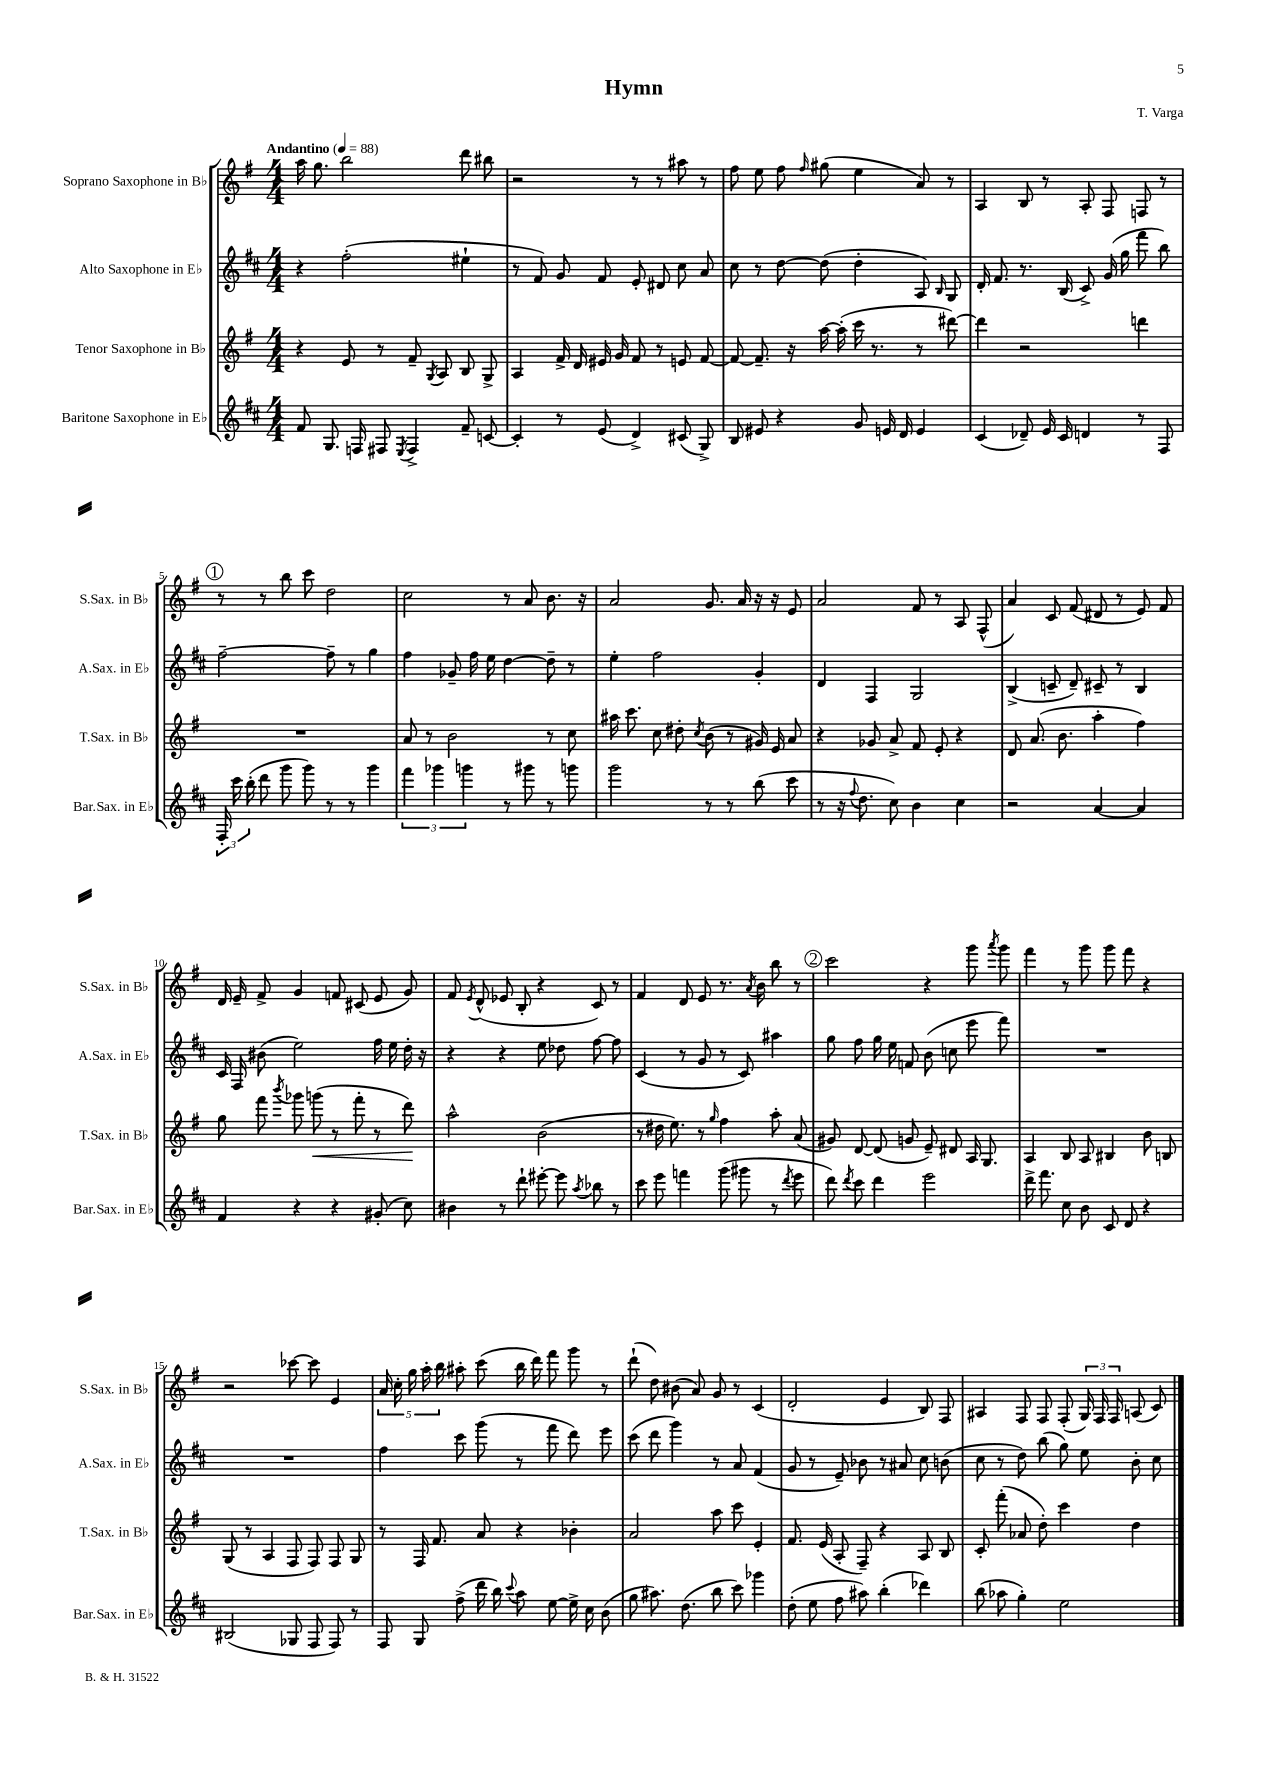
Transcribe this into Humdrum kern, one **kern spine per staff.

**kern	**kern	**kern	**kern
*staff4	*staff3	*staff2	*staff1
*clefG2	*clefG2	*clefG2	*clefG2
*k[f#c#]	*k[f#]	*k[f#c#]	*k[f#]
*M4/4	*M4/4	*M4/4	*M4/4
*MM88	*MM88	*MM88	*MM88
8f#/	4r	4r	16aa\
.	.	.	8.gg\
8.G/	.	.	.
.	8e/	(2ff#'\	2bb\
16F/	.	.	.
8F#/	8r	.	.
8qE/	.	.	.
4F#^/	8f#~/	.	.
.	8qG/	.	.
.	8A/	.	.
8f#~/	8B/	4ee#`\	8ddd\
[8c/	8G^/	.	8bb#\
=	=	=	=
4c'/]	4A/	8r	2r
.	.	8f#/)	.
8r	16f#^/	8g/	.
.	16d/	.	.
(8e/	16e#/	8f#/	.
.	16g/	.	.
4d^/)	8f#/	8e'/	8r
.	8r	8d#/	8r
(8c#/	8e/	8cc#\	8aa#\
8G^/)	[8f#/	8a/	8r
=	=	=	=
8B/	8f#/_	8cc#\	8ff#\
8e#/	8.f#~/]	8r	8ee\
4r	.	[8dd\	8ff#\
.	16r	.	.
.	.	.	16qqff#/
.	[16aa\	(8dd\]	(8gg#\
.	(16aa'\]	.	.
8g/	16ccc\	4dd'\	4ee\
.	8.r	.	.
16e/	.	.	.
16d/	.	.	.
4e/	8r	8A/)	8a/)
.	.	16qqB/	.
.	[8ddd#\)	8G/	8r
=	=	=	=
(4c#/	4ddd#\]	16d'/	4A/
.	.	8.f#/	.
8d-~/)	2r	8.r	8B/
16e/	.	.	8r
16c#/	.	(16B/	.
4d/	.	8c#^/)	8A'/
.	.	(16g/	8F#/
.	.	16gg\	.
8r	4ddd\	8fff#\	8F/
8F#/	.	8bb\)	8r
=	=	=	=
24F#'/	1r	[2ff#~\	8r
24ccc#\	.	.	.
(24bb'\	.	.	.
8ddd\	.	.	8r
8ggg\	.	.	8bb\
8ggg\)	.	.	8ccc\
8r	.	8ff#~\]	2dd\
8r	.	8r	.
4ggg\	.	4gg\	.
=	=	=	=
6fff#\	8a/	4ff#\	2cc\
.	8r	.	.
6ggg-\	.	.	.
.	2b\	8g-~/	.
6ggg\	.	.	.
.	.	16ff#\	.
.	.	16ee\	.
8r	.	[4dd\	8r
8ggg#\	.	.	8a/
8r	8r	8dd~\]	8.b\
8ggg\	8cc\	8r	.
.	.	.	16r
=	=	=	=
2ggg\	16aa#\	4ee'\	2a/
.	8.ccc\	.	.
.	8cc\	2ff#\	.
.	8dd#'\	.	.
.	8qcc/	.	.
8r	(8b\	.	8.g/
8r	8r	.	.
.	.	.	16a/
(8bb\	16g#/)	4g'/	16r
.	16e/	.	16r
8ccc#\	8a/	.	8e/
=	=	=	=
8r	4r	4d/	2a/
16r	.	.	.
8qqff#/	.	.	.
8.dd\	.	.	.
.	8g-/	4F#/	.
8cc#\)	8a^/	.	.
4b\	8f#/	2G/	8f#/
.	8e'/	.	8r
4cc#\	4r	.	8A/
.	.	.	(8F#^^/
=	=	=	=
2r	8d/	(4B^/	4a/)
.	(8.a/	.	.
.	.	8c~/	8c/
.	8.b\	.	.
.	.	8d~/)	(8f#/
[4a/	4aa'\	8c#~/	8d#/
.	.	8r	8r
4a/]	4ff#\)	4B/	8e/)
.	.	.	8f#/
=	=	=	=
4f#/	8gg\	16c#/	16d/
.	.	16F#/	16e~/
.	8fff#\	(8b#\	8f#^/
.	8qbbb/	.	.
4r	8ggg-\	2ee\)	4g/
.	(8ggg\	.	.
4r	8r	.	8f/
.	8fff#'\	.	(8c#/
(8g#'/	8r	16ff#\	8e/
.	.	16ee\	.
8cc#\)	8ddd\)	16dd'\	8g/)
.	.	16r	.
=	=	=	=
4b#\	2aa^^\	4r	8f#/
.	.	.	8qe/
.	.	.	(8d^^/
8r	.	4r	8e-/
8ddd`\	.	.	8B'/
[8eee#'\	(2b\	8ee\	4r
8eee#\]	.	8dd-\	.
8qaa/	.	.	.
8bb-\	.	[8ff#\	8c/)
8r	.	8ff#\]	8r
=	=	=	=
8ccc#\	8r	(4c#/	4f#/
8eee\	16dd#\	.	.
.	8.ee\)	.	.
4fff\	.	8r	8d/
.	8r	8g/	8e/
.	16qqgg/	.	.
(8ggg\	4ff#\	8r	8.r
8ggg#\	.	8c#/)	.
.	.	.	8qa/
.	.	.	16b\
8r	8aa'\	4aa#\	8bb\
8qddd/	.	.	.
8eee\	(8a/	.	8r
=	=	=	=
8ddd\)	8g#/)	8gg\	2ccc\
8qddd/	.	.	.
8ccc#\	[8d/	8ff#\	.
4ddd\	(8d/]	16gg\	.
.	.	16ee\	.
.	8g/	8f/	.
2eee\	8e~/)	(8b\	4r
.	8d#/	8cc\	.
.	16A/	8eee\	8ggg\
.	8.G/	.	.
.	.	.	8qaaa/
.	.	8fff#\)	8ggg\
=	=	=	=
16ddd^\	4A/	1r	4fff#\
8.fff#\	.	.	.
8cc#\	8B/	.	8r
8b\	8A/	.	8ggg\
8c#/	4B#/	.	8ggg\
8d/	.	.	8fff#\
4r	8b\	.	4r
.	8B/	.	.
=	=	=	=
(2B#/	(8G/	1r	2r
.	8r	.	.
.	4A/	.	.
8G-/	8F#/	.	[8ccc-\
8F#/	8F#/)	.	8ccc-\]
8F#/)	8F#/	.	4e/
8r	8G/	.	.
=	=	=	=
8F#/	8r	4ff#\	20a/
.	.	.	20cc'\
.	.	.	20gg\
8G/	16F#/	.	.
.	.	.	20aa'\
.	8.f#/	.	.
.	.	.	20bb\
(8ff#^\	.	8ccc#\	8aa#'\
16ddd\	8a/	(8ggg\	(8ccc\
16bb\)	.	.	.
8qqccc#/	.	.	.
8aa\	4r	8r	16bb\
.	.	.	16ddd\)
[8ee\	.	8fff#\	8fff#\
16ee^\]	4b-'\	8ddd\)	8ggg\
16cc#\	.	.	.
(8b\	.	8eee\	8r
=	=	=	=
8gg\	2a/	(8ccc#\	(8ddd`\
8.aa#\)	.	8ddd\	8dd\)
.	.	4ggg\)	(8b#\
(8.dd\	.	.	.
.	.	.	8a/)
8bb\	8aa\	8r	8g/
8ccc#\)	8ccc\	8a/	8r
4ggg-\	4e'/	(4f#/	(4c/
=	=	=	=
(8dd'\	8.f#/	8g/	2d'/
8ee\	.	8r	.
.	(16e/	.	.
8ff#\	8A'/	8e~/)	.
8aa#\)	8F#~/)	8b-\	.
(4bb'\	4r	8r	4e/
.	.	8a#/	.
4ddd-\)	8A/	8cc#\	8B/)
.	8B/	(8b\	8F#/
=	=	=	=
(8bb\	8c'/	8cc#\	4A#/
8aa-\	(8fff#'\	8r	.
4gg'\)	8a-/	8dd\)	8F#/
.	8dd'\)	(8bb\	8F#/
2ee\	4ccc\	8gg\)	(8F#'/
.	.	8ee\	24G/)
.	.	.	24F#/
.	.	.	24F#/
.	4dd\	8b'\	(8A/
.	.	8cc#\	8c/)
==	==	==	==
*-	*-	*-	*-
